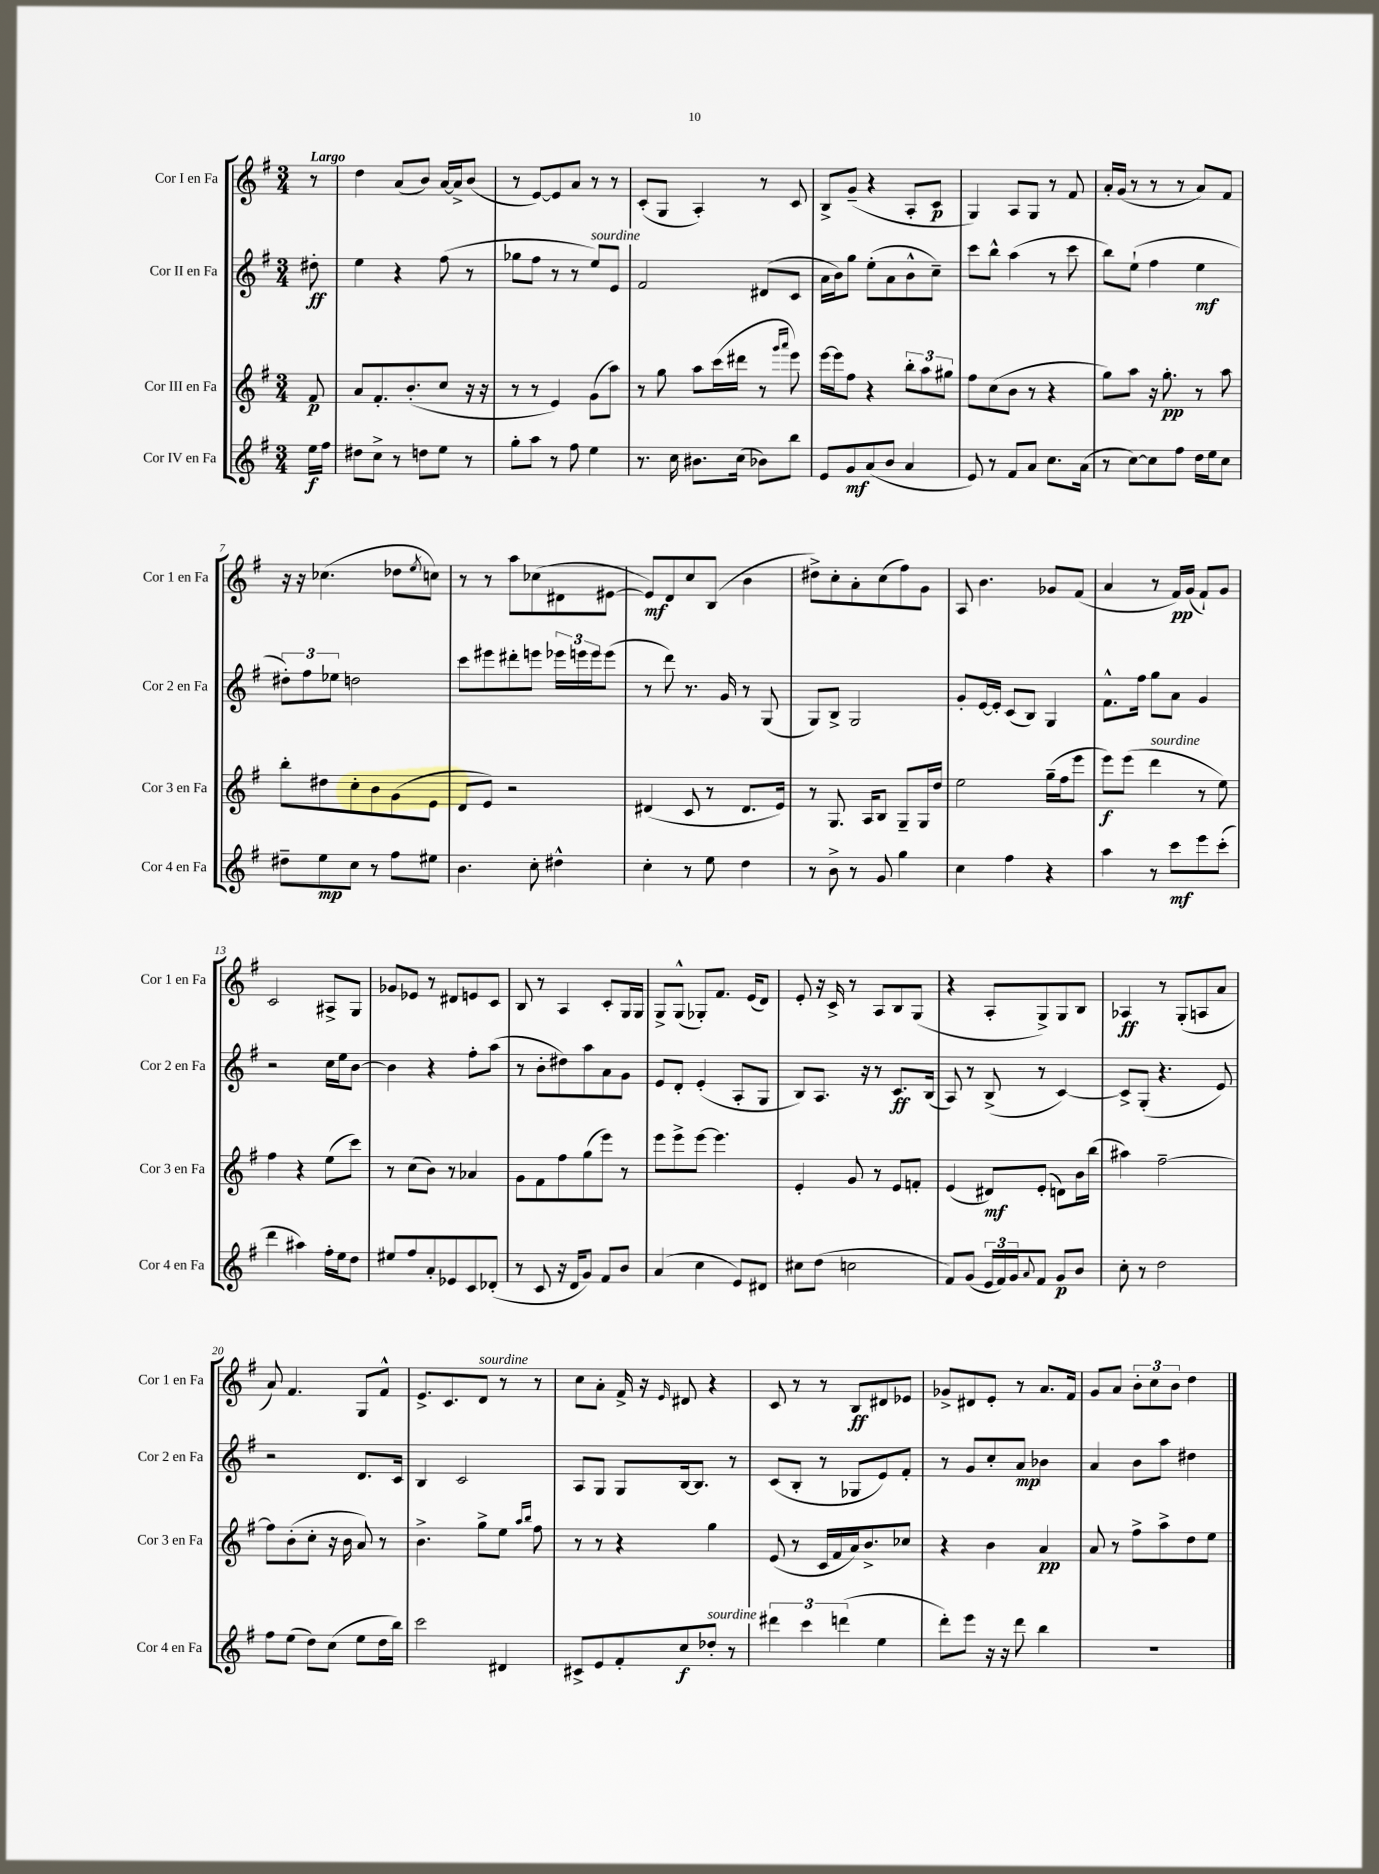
<<
\new StaffGroup <<
\new Staff = "s0" \with { instrumentName = "Cor I en Fa" shortInstrumentName = "Cor 1 en Fa" } {
    \clef treble \key g \major \numericTimeSignature \time 3/4 \partial 8 \tempo "Largo"
    r8 |
    d''4 a'8( b'8) a'16~ a'16-> b'8( |
    r8 e'8~) e'8 a'8 r8 r8 |
    c'8-.( g8 a4-.) r8 c'8 |
    b8-> g'8--( r4 a8-. c'8\p |
    g4) a8 g8 r8 fis'8 |
    a'16-. g'16( r8 r8 r8 a'8) fis'8 |
    r16 r16 ces''4.( des''8 \acciaccatura { e''8 } c''8) |
    r8 r8 a''8 ces''8( dis'8 eis'8~ |
    eis'8\mf) d'8 c''8 b8( b'4 |
    dis''8->) c''8-. a'8-. c''8( fis''8) g'8 |
    a8 b'4. ges'8 fis'8( |
    a'4 r8 fis'16\pp) g'16( fis'8-!) g'8 |
    c'2 ais8-> g8 |
    ges'8 ees'8 r8 dis'8 e'8 c'8 |
    b8 r8 a4 c'8-. g16 g16 |
    g8-> g8-^( ges8-.) fis'8. e'16( d'8) |
    e'8-. r16 c'16-> r8 a8 b8 g8( |
    r4 a8-. g8->) g8 b8 |
    aes4\ff r8 g8-.( a8 a'8 |
    a'8) fis'4. g8 fis'8-^ |
    e'8.-> c'8. d'8^\markup { \italic "sourdine" } r8 r8 |
    c''8 a'8-. fis'16-> r16 \grace { e'16 } dis'8 r4 |
    c'8 r8 r8 b8\ff dis'8 ees'8 |
    ges'8-> dis'8 e'8-. r8 a'8. fis'16 |
    g'8 a'8 \tuplet 3/2 { b'8-. c''8 b'8 } d''4 \bar "|." |
}
\new Staff = "s1" \with { instrumentName = "Cor II en Fa" shortInstrumentName = "Cor 2 en Fa" } {
    \clef treble \key g \major \numericTimeSignature \time 3/4 \partial 8
    dis''8-.\ff |
    e''4 r4 fis''8( r8 |
    ges''8 fis''8 r8 r8 e''8^\markup { \italic "sourdine" }) e'8 |
    fis'2 dis'8( c'8 |
    a'16 b'16) g''8 e''8-.( a'8 b'8-^ c''8--) |
    c'''8 b''8-^ a''4( r8 c'''8 |
    b''8) e''8-!( fis''4 e''4\mf |
    \tuplet 3/2 { dis''8-.) fis''8 ees''8 } d''2 |
    c'''8 eis'''8 dis'''8-. e'''8 \tuplet 3/2 { ees'''16 e'''16 e'''16 } e'''8( |
    r8 d'''8) r8. g'16 r8 g8( |
    g8) b8-> g2 |
    g'8-. e'16~ e'16-. c'8( b8) g4 |
    fis'8.-^ fis''16 g''8 a'8 g'4 |
    r2 c''16 e''16 b'8~ |
    b'4 r4 fis''8-. a''8( |
    r8 b'8-. dis''8) a''8 a'8 g'8 |
    e'8 d'8-. e'4-.( a8-. g8 |
    b8) a8. r16 r8 c'8.\ff b16( |
    a8) r8 b8->( r8 c'4~) |
    c'8-> g8-.( r4. e'8) |
    r2 d'8. c'16 |
    b4 c'2 |
    a8 g8 g8 b16~ b8. r8 |
    c'8( b8-. r8 ges8 e'8) fis'8-. |
    r8 g'8 c''8-. a'8\mp bes'4 |
    a'4 b'8 a''8 dis''4 \bar "|." |
}
\new Staff = "s2" \with { instrumentName = "Cor III en Fa" shortInstrumentName = "Cor 3 en Fa" } {
    \clef treble \key g \major \numericTimeSignature \time 3/4 \partial 8
    fis'8\p |
    a'8 fis'8.-. b'8.-.( c''8 r16 r16 |
    r8 r8 e'4) g'8( a''8) |
    r8 g''8 a''8 c'''16( dis'''16 r8 \grace { g'''16 a'''16 } e'''8) |
    e'''16~ e'''16 fis''8 r4 \tuplet 3/2 { b''8-. a''8 gis''8 } |
    fis''8 c''8( b'8 r8 r4 |
    g''8) a''8 r16 g''8.-.\pp r8 a''8 |
    b''8-. dis''8 c''8-. b'8 g'8( e'8 |
    d'8 e'8) r2 |
    dis'4( c'8 r8 dis'8. e'16) |
    r8 g8. a16 b8 g8-- g16 d''16 |
    e''2 g''16--( fis''16 e'''8 |
    e'''8\f) e'''8( d'''4^\markup { \italic "sourdine" } r8 e''8) |
    fis''4 r4 e''8( c'''8) |
    r8 c''8( b'8) r8 aes'4 |
    g'8 fis'8 fis''8 g''8( e'''8) r8 |
    e'''8 e'''8-> e'''8~ e'''4. |
    e'4-. g'8 r8 e'8 f'8-. |
    e'4( dis'8\mf) e'8-.( d'8) b'16 b''16( |
    ais''4) fis''2~-- |
    fis''8 b'8-.( c''8-. r16 b'16 a'8) r8 |
    b'4.-> g''8-> e''8 \grace { a''16 b''16 } fis''8 |
    r8 r8 r4 g''4 |
    e'8( r8 c'16 fis'16 a'16) b'8.-> ces''8 |
    r4 b'4 a'4\pp |
    a'8 r8 fis''8-> a''8-> d''8 e''8 \bar "|." |
}
\new Staff = "s3" \with { instrumentName = "Cor IV en Fa" shortInstrumentName = "Cor 4 en Fa" } {
    \clef treble \key g \major \numericTimeSignature \time 3/4 \partial 8
    e''16\f fis''16 |
    dis''8 c''8-> r8 d''8 e''8 r8 |
    g''8-. a''8 r8 fis''8 e''4 |
    r8. c''16 bis'8. c''16( bes'8) b''8 |
    e'8 g'8\mf a'8( b'8 a'4 |
    e'8) r8 fis'8 a'8 c''8. a'16( |
    r8 c''8~) c''8 fis''8 d''16 e''16 c''8 |
    dis''8-- e''8\mp c''8 r8 fis''8 eis''8 |
    b'4. c''8-. dis''4-^ |
    c''4-. r8 e''8 d''4 |
    r8 b'8-> r8 g'8 g''4 |
    c''4 fis''4 r4 |
    a''4 r8 c'''8\mf e'''8 c'''8-.( |
    d'''4 ais''4) fis''16-. e''16 d''8 |
    eis''8 fis''8 a'8-. ees'8 c'8 des'8-.( |
    r8 c'8 r16 d'16 g'8) fis'8 b'8 |
    a'4( c''4 e'8) dis'8 |
    cis''8 d''8( c''2 |
    fis'8) g'8( \tuplet 3/2 { e'16 fis'16) g'16 } \appoggiatura { a'8 } fis'8 g'8\p b'8 |
    c''8-. r8 d''2 |
    fis''8 e''8( d''8) c''8( e''8 d''16 b''16) |
    c'''2 dis'4 |
    cis'8-> e'8 fis'8-. c''8\f des''8-.^\markup { \italic "sourdine" } r8 |
    \tuplet 3/2 { dis'''4 c'''4 d'''4( } e''4 |
    d'''8-.) e'''8 r16 r16 d'''8 b''4 |
    R2. \bar "|." |
}
>>
>>
